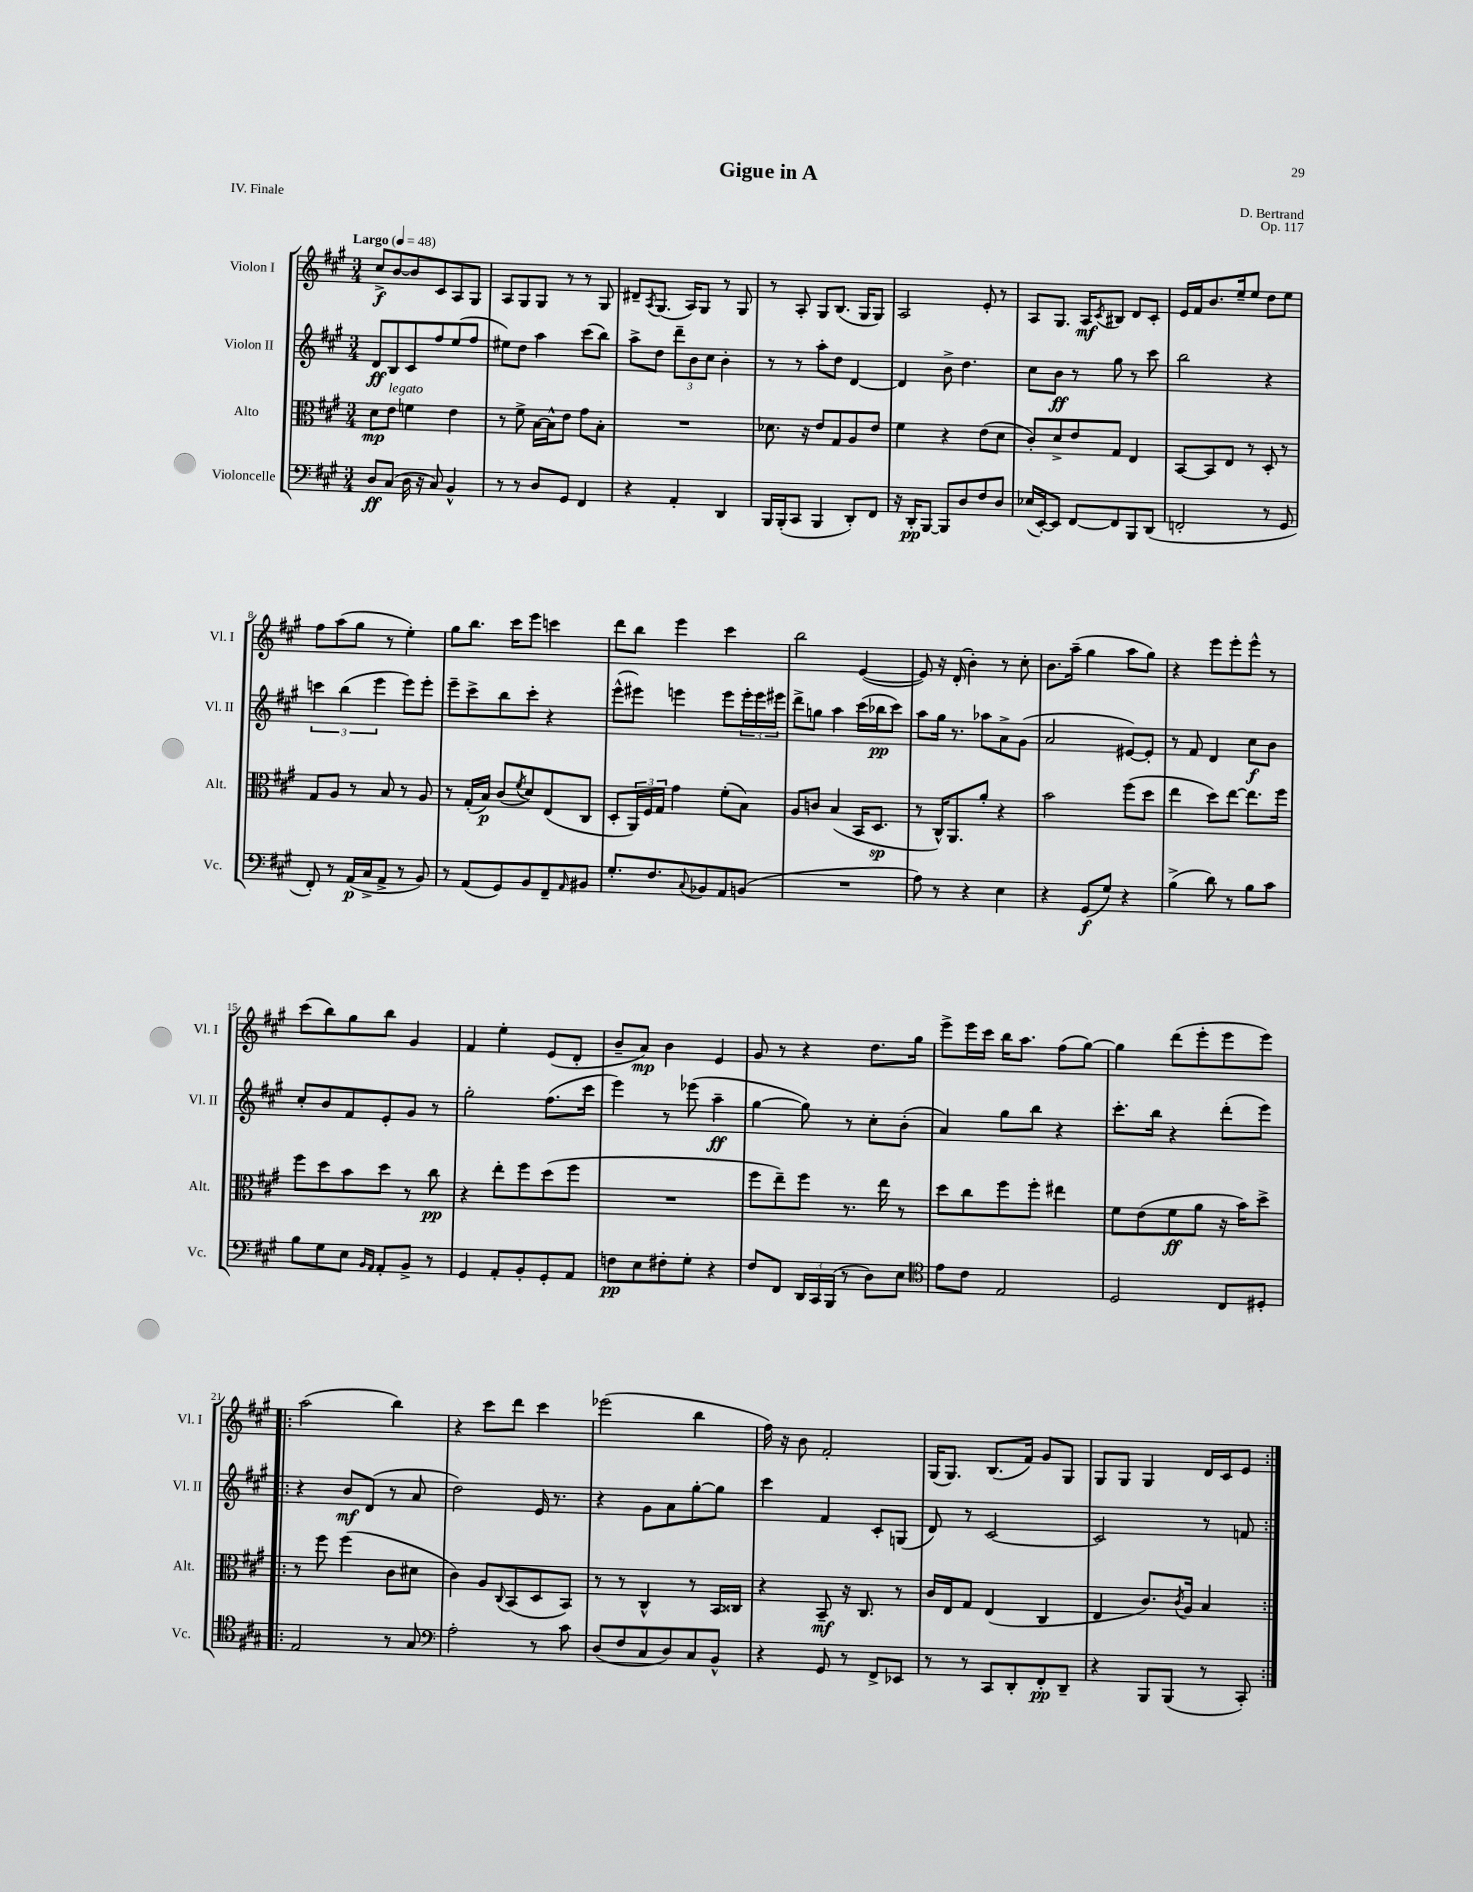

**kern	**kern	**kern	**kern
*staff4	*staff3	*staff2	*staff1
*clefF4	*clefC3	*clefG2	*clefG2
*k[f#c#g#]	*k[f#c#g#]	*k[f#c#g#]	*k[f#c#g#]
*M3/4	*M3/4	*M3/4	*M3/4
*MM48	*MM48	*MM48	*MM48
8D/L	8d\L	8d/L	8cc#^/L
(8C#/J	8e\J	8B/	[8b/
16D\	4f\	8c#/	8b/]
16r	.	.	.
8C#/)	.	8ff#/	8c#/
4BB^^/	4e\	(8ee/	8A/
.	.	8ff#/J	8G#/J
=	=	=	=
8r	8r	8ee#\L)	8A/L
8r	8f#^\	8dd\J	8G#/
8D/L	[16B\LL	4aa\	8G#/J
.	16B^^\]J	.	.
8GG#/J	8e\J	.	8r
4FF#/	8g#\L	(8ccc#\L	8r
.	8B'\J	8bb\J)	8G#/
=	=	=	=
4r	2.r	8aa^\L	8d#~/L
.	.	.	8qA/
.	.	8dd\J	(8.G#/J
4AA'/	.	12ddd~\L	.
.	.	.	16A/LK)
.	.	12b\	.
.	.	.	8G#/J
.	.	12cc#\J	.
4DD/	.	4b'\	8r
.	.	.	8G#/
=	=	=	=
16BBB/LL	8.d-\	8r	8r
(16BBB'/J	.	.	.
8CC#/J	.	8r	8A'/
.	16r	.	.
4BBB/	8e/L	8aa'\L	8G#/L
.	8G#/	8dd\J	(8.B/J
8DD'/L)	8A/	[4d/	.
.	.	.	16G#/LK
8FF#/J	8e/J	.	8G#/J)
=	=	=	=
16r	4f#\	4d/]	2A/
16DD'/LK	.	.	.
[8BBB/J	.	.	.
8BBB/]L	4r	8b^\	.
8D/	.	4.dd\	.
8F#/	(8e\L	.	8e'/
8D/J	8d\J	.	8r
=	=	=	=
(16E-/LL	8c#'/L)	8cc#\L	8A/L
[16EE'/J)	.	.	.
8EE/]J	8d^/	8b\J	8.G#/J
[8FF#/L	8e/	8r	.
.	.	.	16A/LK
.	.	.	8qc#/
8FF#/]	8G#/J	8gg#\	8B#/J
8BBB/	4E/	8r	8d/L
(8DD/J	.	8ccc#\	8c#'/J
=	=	=	=
2FF'/	[8BB/L	2bb\	16e/LL
.	.	.	16f#/J
.	8BB/]	.	8.b/
.	8E/J	.	.
.	.	.	16ee~/k
.	8r	.	8ee/J
8r	8D'/	4r	8dd\L
8GG#/	8r	.	8ee\J
=	=	=	=
8FF#'/)	8G#/L	6ccc\	8ff#\L
8r	8A/J	.	(8aa\
.	.	(6bb\	.
(16AA/LL	8r	.	8gg#\J
16C#^/J	.	.	.
.	.	6eee\	.
8AA^/J	8B/	.	8r
8r	8r	8eee\L)	4ee'\)
8BB/)	8A/	8eee'\J	.
=	=	=	=
8r	8r	8eee~\L	8gg#\L
(8AA/L	(16G#'/LL	8ccc#^\	8.bb\J
.	16B/JJ)	.	.
8GG#/)	(8c#/L	8bb\	.
.	.	.	16ccc#\LK
.	8qf#/	.	.
8BB/	8d/)	8ccc#'\J	8eee\J
8FF#~/	(8E/	4r	4ccc\
16qqAA/	.	.	.
8BB#/J	8C#/J	.	.
=	=	=	=
8.G#'/L	8D'/L	(8eee^^\L	8ddd\L
.	24AA/L)	8eee#\J)	8bb\J
.	24F#/	.	.
8.F#/	.	.	.
.	24G#/JJ	.	.
.	4g#\	4eee\	4eee\
8qqC#/	.	.	.
8BB-/	.	.	.
8AA/	(8f#'\L	8eee\L	4ccc#\
(8BB/J	8B\J)	24eee'\L	.
.	.	24eee\	.
.	.	24eee#\JJ	.
=	=	=	=
2.r	8A/L	8ddd^\L	2bb\
.	8c/J	8gg\J	.
.	(4B/	4aa\	.
.	16BB/LK	(16ccc#\LL	([4e/
.	8.D/J	16bb-\J	.
.	.	8ccc#\J)	.
=	=	=	=
8A\)	8r	8aa\L	8e/])
8r	16C#^^/LK)	16gg#\Jk	16r
.	8.AA/	8.r	(16d'/
4r	.	.	4b'\)
.	8a'/J	8aa-\L	.
4E\	4r	8a^\	8r
.	.	(8g#\J	8cc#'\
=	=	=	=
4r	2b\	2a/	8.b\L
.	.	.	(16aa~\Jk
(8GG#/L	.	.	4gg#\
8G#/J)	.	.	.
4r	(8ff#\L	[8e#/L)	8aa\L
.	8dd\J	8e#'/]J	8gg#\J)
=	=	=	=
(4B^\	4ee\	8r	4r
.	.	8f#/	.
8d\)	8dd\L)	4d/	8eee\L
8r	[8ee\J	.	8eee'\
8B\L	8.ee\]L	8cc#\L	8eee^^\J
8c#\J	.	8b\J	8r
.	16ff#\Jk	.	.
=	=	=	=
8B\L	8ff#\L	8cc#'/L	(8ccc#\L
8G#\	8dd\	8b/	8bb\)
8E\J	8b\	8f#/	8gg#\
16qqBB/LL	.	.	.
16qqAA/JJ	.	.	.
8AA'/L	8dd\J	8e'/	8bb\J
8BB^/J	8r	8g#/J	4g#/
8r	8cc#\	8r	.
=	=	=	=
4GG#/	4r	2gg#'\	4f#/
8AA'/L	8ee'\L	.	4ee'\
8BB'/	8ff#\	.	.
8GG#'/	(8dd\	(8.ff#\L	(8e/L
8AA/J	8ff#\J	.	8d'/J
.	.	16ccc#\Jk	.
=	=	=	=
8F\L	2.r	4eee\)	8b~/L
8E\	.	.	8a/J)
8F#'\	.	8r	4b\
8G#'\J	.	(8eee-\	.
4r	.	4aa~\	4e/
=	=	=	=
8F#/L	8ff#\L	[4gg#\	8g#/
8FF#/J	8ee~\)	.	8r
24DD/LL	8ff#\J	8gg#\])	4r
24CC#/	.	.	.
(24BBB/JJ	.	.	.
8r	8.r	8r	.
8D\L)	.	8cc#'\L	8.dd\L
.	16ee\	.	.
8E\J	8r	(8b'\J	.
.	.	.	16gg#\Jk
=	=	=	=
*clefC4	*	*	*
8e\L	8dd\L	4a/)	8eee^\L
8c#\J	8cc#\	.	16eee\L
.	.	.	16ccc#\JJ
2E/	8ff#\	8gg#\L	16bb\LK
.	.	.	8.aa\J
.	8ff#'\J	8bb\J	.
.	4ee#\	4r	(8ff#\L
.	.	.	[8gg#\J)
=	=	=	=
2D/	8f#\L	8.ccc#'\L	4gg#\]
.	(8e\	.	.
.	.	16bb\Jk	.
.	8f#\	4r	(8ddd\L
.	8a\J	.	8eee'\
8C#/L	16r	(8ddd'\L	8eee\
.	16b\LK)	.	.
8D#'/J	8dd^\J	8eee\J)	8eee\J)
=!|:	=!|:	=!|:	=!|:
2E/	8r	4r	(2aa\
.	8ff#\	.	.
.	(4ff#\	8b/L	.
.	.	(8d/J	.
8r	8c#\L	8r	4bb\)
8G#/	8d#\J	8a/	.
=	=	=	=
*clefF4	*	*	*
2A'\	4c#\)	2dd\)	4r
.	8A/L	.	8ccc#\L
.	8qqC#/	.	.
.	(8BB/	.	8ddd\J
8r	8D/	16e/	4ccc#\
.	.	8.r	.
8c#\	8BB/J)	.	.
=	=	=	=
(8D/L	8r	4r	(2eee-\
8F#/	8r	.	.
8C#/	4C#^^/	8g#\L	.
8D/)	.	8a\	.
8C#/	8r	[8gg#'\	4bb\
8BB^^/J	16BB/LL	8gg#\]J	.
.	16C##/JJ	.	.
=	=	=	=
4r	4r	4ccc#\	16ff#\)
.	.	.	16r
.	.	.	8b\
8GG#/	8BB~/	4f#/	2f#'/
8r	16r	.	.
.	8.C#/	.	.
8FF#^/L	.	8c#'/L	.
8EE-/J	8r	(8G/J	.
=	=	=	=
8r	16c#/LL	8d/)	(16G#/LK
.	16E/J	.	8.G#/J)
8r	8G#/J	8r	.
8CC#/L	(4E/	[2c#/	(8.B/L
8DD'/	.	.	.
.	.	.	16f#/Jk)
8FF#'/	4C#/	.	8g#/L
8DD~/J	.	.	8G#/J
=	=	=	=
4r	4E/	2c#/]	8G#/L
.	.	.	8G#/J
8BBB/L	8.c#/L)	.	4G#/
(8BBB/J	.	.	.
.	8qc#/	.	.
.	16A/Jk	.	.
8r	4B/	8r	16d/LL
.	.	.	16c#/J
8CC#'/)	.	8f/	8e/J
==:|!	==:|!	==:|!	==:|!
*-	*-	*-	*-
